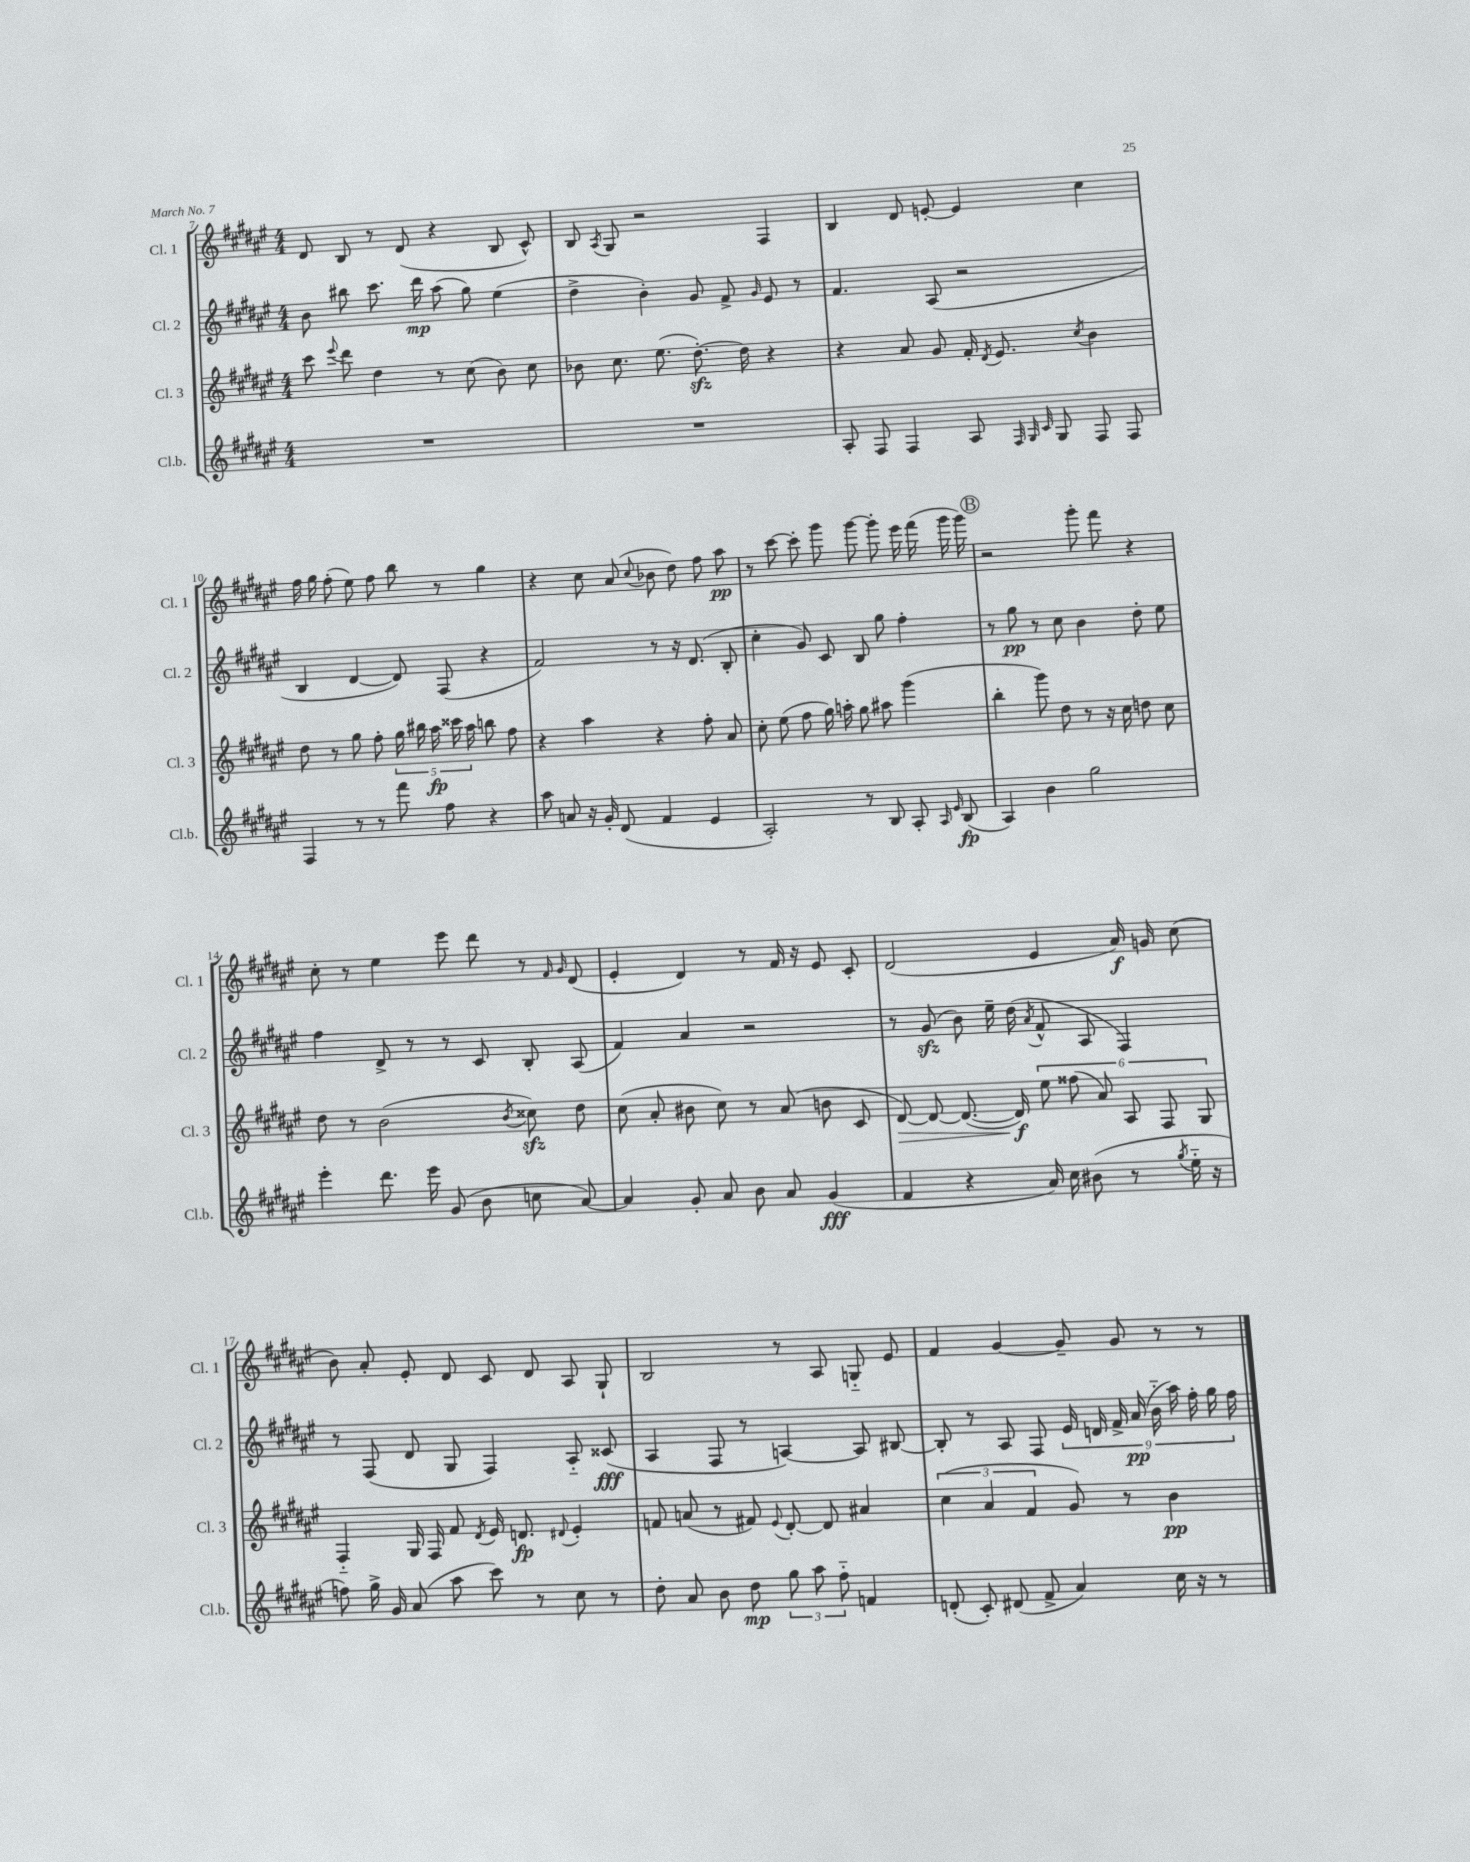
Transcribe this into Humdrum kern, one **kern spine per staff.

**kern	**dynam	**kern	**dynam	**kern	**dynam	**kern	**dynam
*part4	*part4	*part3	*part3	*part2	*part2	*part1	*part1
*staff4	*staff4	*staff3	*staff3	*staff2	*staff2	*staff1	*staff1
*I"Cl.b.	*	*I"Cl. 3	*	*I"Cl. 2	*	*I"Cl. 1	*
*I'Cl.b.	*	*I'Cl. 3	*	*I'Cl. 2	*	*I'Cl. 1	*
*clefG2	*	*clefG2	*	*clefG2	*	*clefG2	*
*k[f#c#g#d#a#e#]	*	*k[f#c#g#d#a#e#]	*	*k[f#c#g#d#a#e#]	*	*k[f#c#g#d#a#e#]	*
*M4/4	*	*M4/4	*	*M4/4	*	*M4/4	*
=7	=7	=7	=7	=7	=7	=7	=7
1r	.	8ccc#\	.	8b\	.	8d#/	.
.	.	8qqeee#/	.	.	.	.	.
.	.	8ddd#\	.	8bb#X\	.	8B/	.
.	.	4dd#\	.	8.ccc#\	.	8r	.
.	.	.	.	.	.	(8d#/	.
.	.	.	.	16ddd#\	mp	.	.
.	.	8r	.	(8aa#\	.	4r	.
.	.	(8cc#\	.	8gg#\)	.	.	.
.	.	8b\)	.	(4ee#\	.	8B/	.
.	.	8cc#\	.	.	.	8c#^^/)	.
=8	=8	=8	=8	=8	=8	=8	=8
1r	.	8b-X\	.	4dd#^\	.	8B/	.
.	.	.	.	.	.	8qA#/	.
.	.	8.cc#\	.	.	.	8G#/	.
.	.	.	.	4b'\)	.	2r	.
.	.	(8.ee#\	.	.	.	.	.
.	.	[8.dd#zz'\)	.	8g#/	.	.	.
.	.	.	.	8f#^/	.	.	.
.	.	16dd#\]	.	.	.	.	.
.	.	.	.	16qqg#/	.	.	.
.	.	4r	.	8e#/	.	4F#/	.
.	.	.	.	8r	.	.	.
=9	=9	=9	=9	=9	=9	=9	=9
8A#'/	.	4r	.	4.f#/	.	4B/	.
8F#/	.	.	.	.	.	.	.
4F#/	.	8a#/	.	.	.	8d#/	.
.	.	8g#/	.	(8A#/	.	[8en'/	.
8A#/	.	16f#'/	.	2r	.	4e/]	.
.	.	8qd#/	.	.	.	.	.
.	.	8.e#/	.	.	.	.	.
32qqF#/	.	.	.	.	.	.	.
32qqG#/	.	.	.	.	.	.	.
32qqc#/	.	.	.	.	.	.	.
8G#/	.	.	.	.	.	.	.
.	.	8qcc#/	.	.	.	.	.
8F#/	.	4b\	.	.	.	4cc#\	.
8F#/	.	.	.	.	.	.	.
!!LO:LB:g=z
=10	=10	=10	=10	=10	=10	=10	=10
4F#/	.	8dd#\	.	4B/	.	16ff#\	.
.	.	.	.	.	.	16gg#\	.
.	.	8r	.	.	.	(8ff#'\	.
8r	.	8gg#\	.	[4d#/	.	8ee#\)	.
8r	.	8ff#'\	.	.	.	8ff#\	.
8fff#\	.	20gg#\	.	8d#/])	.	8bb\	.
.	.	20bb#X\	.	.	.	.	.
.	.	20aa#\	fp	.	.	.	.
8ff#\	.	.	.	(8F#/	.	8r	.
.	.	20ccc##X\	.	.	.	.	.
.	.	20aa#\	.	.	.	.	.
4r	.	8bbn\	.	4r	.	4gg#\	.
.	.	8ff#\	.	.	.	.	.
=11	=11	=11	=11	=11	=11	=11	=11
8aa#\	.	4r	.	2f#/)	.	4r	.
8an/	.	.	.	.	.	.	.
16r	.	4aa#\	.	.	.	8cc#\	.
16g#'/	.	.	.	.	.	.	.
(8d#/	.	.	.	.	.	(8a#/	.
.	.	.	.	.	.	8qqcc#/	.
4f#/	.	4r	.	8r	.	8b-X\	.
.	.	.	.	16r	.	8dd#\)	.
.	.	.	.	(8.d#/	.	.	.
4e#/	.	8ff#'\	.	.	.	8ff#\	.
.	.	8a#/	.	8B'/	.	8aa#\	pp
=12	=12	=12	=12	=12	=12	=12	=12
2A#'/)	.	8cc#'\	.	4cc#'\	.	8r	.
.	.	(8ee#\	.	.	.	[8ccc#\	.
.	.	8ff#\	.	8g#/)	.	8ccc#'\]	.
.	.	16gg#\)	.	8c#/	.	8ggg#\	.
.	.	16aan'\	.	.	.	.	.
8r	.	8gg#\	.	8B/	.	[8ggg#\	.
8B/	.	8aa#X\	.	8gg#\	.	8ggg#'\]	.
8A#'/	.	(4ggg#\	.	4ff#'\	.	16eee#\	.
.	.	.	.	.	.	(16fff#\	.
16qqA#/	.	.	.	.	.	.	.
16qqe#/	.	.	.	.	.	.	.
(8B/	fp	.	.	.	.	16ggg#\	.
.	.	.	.	.	.	16ggg#\)	.
!!LO:REH:place=s1:t=B
=13	=13	=13	=13	=13	=13	=13	=13
4A#/)	.	4bb'\	.	8r	.	2r	.
.	.	.	.	8gg#\	pp	.	.
4b\	.	8ggg#\)	.	8r	.	.	.
.	.	8dd#\	.	8cc#\	.	.	.
2gg#\	.	8r	.	4b\	.	8ggg#'\	.
.	.	16r	.	.	.	8fff#\	.
.	.	16cc#\	.	.	.	.	.
.	.	8ddn\	.	8dd#'\	.	4r	.
.	.	8cc#\	.	8ee#\	.	.	.
!!LO:LB:g=z
=14	=14	=14	=14	=14	=14	=14	=14
4eee#'\	.	8dd#\	.	4ff#\	.	8cc#'\	.
.	.	8r	.	.	.	8r	.
8.ddd#\	.	(2b\	.	8d#^/	.	4ee#\	.
.	.	.	.	8r	.	.	.
16eee#\	.	.	.	.	.	.	.
(8g#/	.	.	.	8r	.	8eee#\	.
8b\	.	.	.	8c#/	.	8ddd#\	.
.	.	8qb/	.	.	.	.	.
8ccn\	.	8cc##Xzz\)	.	8B'/	.	8r	.
.	.	.	.	.	.	16qqf#/	.
.	.	.	.	.	.	16qqg#/	.
[8a#/)	.	8dd#\	.	(8A#/	.	(8d#/	.
=15	=15	=15	=15	=15	=15	=15	=15
4a#/]	.	(8cc#\	.	4f#/)	.	4e#'/	.
.	.	8a#'/	.	.	.	.	.
8g#'/	.	8b#X\	.	4a#/	.	4d#/)	.
8a#/	.	8cc#\)	.	.	.	.	.
8b\	.	8r	.	2r	.	8r	.
8a#/	.	(8a#/	.	.	.	16f#/	.
.	.	.	.	.	.	16r	.
(4g#/	fff	8bn\	.	.	.	8e#/	.
.	.	8c#/	.	.	.	8c#'/	.
=16	=16	=16	=16	=16	=16	=16	=16
!	!	!	!LO:HP:b	!	!	!	!
4f#/	.	[8d#/)	>	8r	.	(2d#/	.
.	.	8d#/_	.	(8g#zz/	.	.	.
4r	.	(8.d#/_	.	8b\)	.	.	.
.	.	.	.	16ee#~\	.	.	.
.	.	16d#/])	f	(16dd#\	.	.	.
.	.	.	.	8qa#/	.	.	.
16a#/)	.	12ee#\	]	8f#^^/	.	4e#/	.
16cc#\	.	.	.	.	.	.	.
.	.	(12ff##X\	.	.	.	.	.
(8b#X\	.	.	.	8A#/	.	.	.
.	.	12a#/)	.	.	.	.	.
8r	.	12A#/	.	4F#/)	.	16a#/)	f
.	.	.	.	.	.	16gn/	.
.	.	12F#/	.	.	.	.	.
8qgg#/	.	.	.	.	.	.	.
16ee#\	.	.	.	.	.	(8cc#\	.
.	.	12G#/	.	.	.	.	.
16r	.	.	.	.	.	.	.
!!LO:LB:g=z
=17	=17	=17	=17	=17	=17	=17	=17
8ffn\)	.	4F#/	.	8r	.	8b\)	.
16gg#^\	.	.	.	(8F#/	.	8a#'/	.
16g#/	.	.	.	.	.	.	.
(8a#/	.	16G#/	.	8d#/	.	8e#'/	.
.	.	16F#/	.	.	.	.	.
8aa#\	.	8f#/	.	8G#/	.	8d#/	.
.	.	8qd#/	.	.	.	.	.
8ccc#\)	.	16e#/	.	4F#/)	.	8c#/	.
.	.	8.dn/	fp	.	.	.	.
8r	.	.	.	.	.	8d#/	.
.	.	8qqd#X/	.	.	.	.	.
8cc#\	.	4e#'/	.	8A#/	.	8A#/	.
8r	.	.	.	(8c##X/	fff	8G#`/	.
=18	=18	=18	=18	=18	=18	=18	=18
8dd#'\	.	8fn/	.	4A#/	.	2B/	.
8a#/	.	(8an/	.	.	.	.	.
8b\	.	8r	.	8F#/	.	.	.
8dd#\	mp	8f#X/)	.	8r	.	.	.
.	.	8qqe#/	.	.	.	.	.
12gg#\	.	[8d#'/	.	[4An/)	.	8r	.
12aa#\	.	.	.	.	.	.	.
.	.	8d#/]	.	.	.	8A#/	.
12ff#\	.	.	.	.	.	.	.
4fn/	.	4a#X/	.	8A/]	.	8Gn/	.
.	.	.	.	[8B#X/	.	8e#/	.
=19	=19	=19	=19	=19	=19	=19	=19
(8dn'/	.	(6cc#\	.	8B#'/]	.	4f#/	.
8c#'/)	.	.	.	8r	.	.	.
.	.	6a#/	.	.	.	.	.
(8d#X/	.	.	.	8A#/	.	[4g#/	.
.	.	6f#/	.	.	.	.	.
8f#^/	.	.	.	8F#/	.	.	.
4a#/)	.	8g#/)	.	18e#/	.	8g#~/]	.
.	.	.	.	18dn/	.	.	.
.	.	.	.	18f#^/	.	.	.
.	.	8r	.	.	.	8g#/	.
.	.	.	.	(18a#/	pp	.	.
.	.	.	.	18b\	.	.	.
16cc#\	.	4b\	pp	.	.	8r	.
.	.	.	.	18aa#\)	.	.	.
16r	.	.	.	.	.	.	.
.	.	.	.	18ff#'\	.	.	.
8r	.	.	.	.	.	8r	.
.	.	.	.	18gg#\	.	.	.
.	.	.	.	18ff#\	.	.	.
==	==	==	==	==	==	==	==
*-	*-	*-	*-	*-	*-	*-	*-
